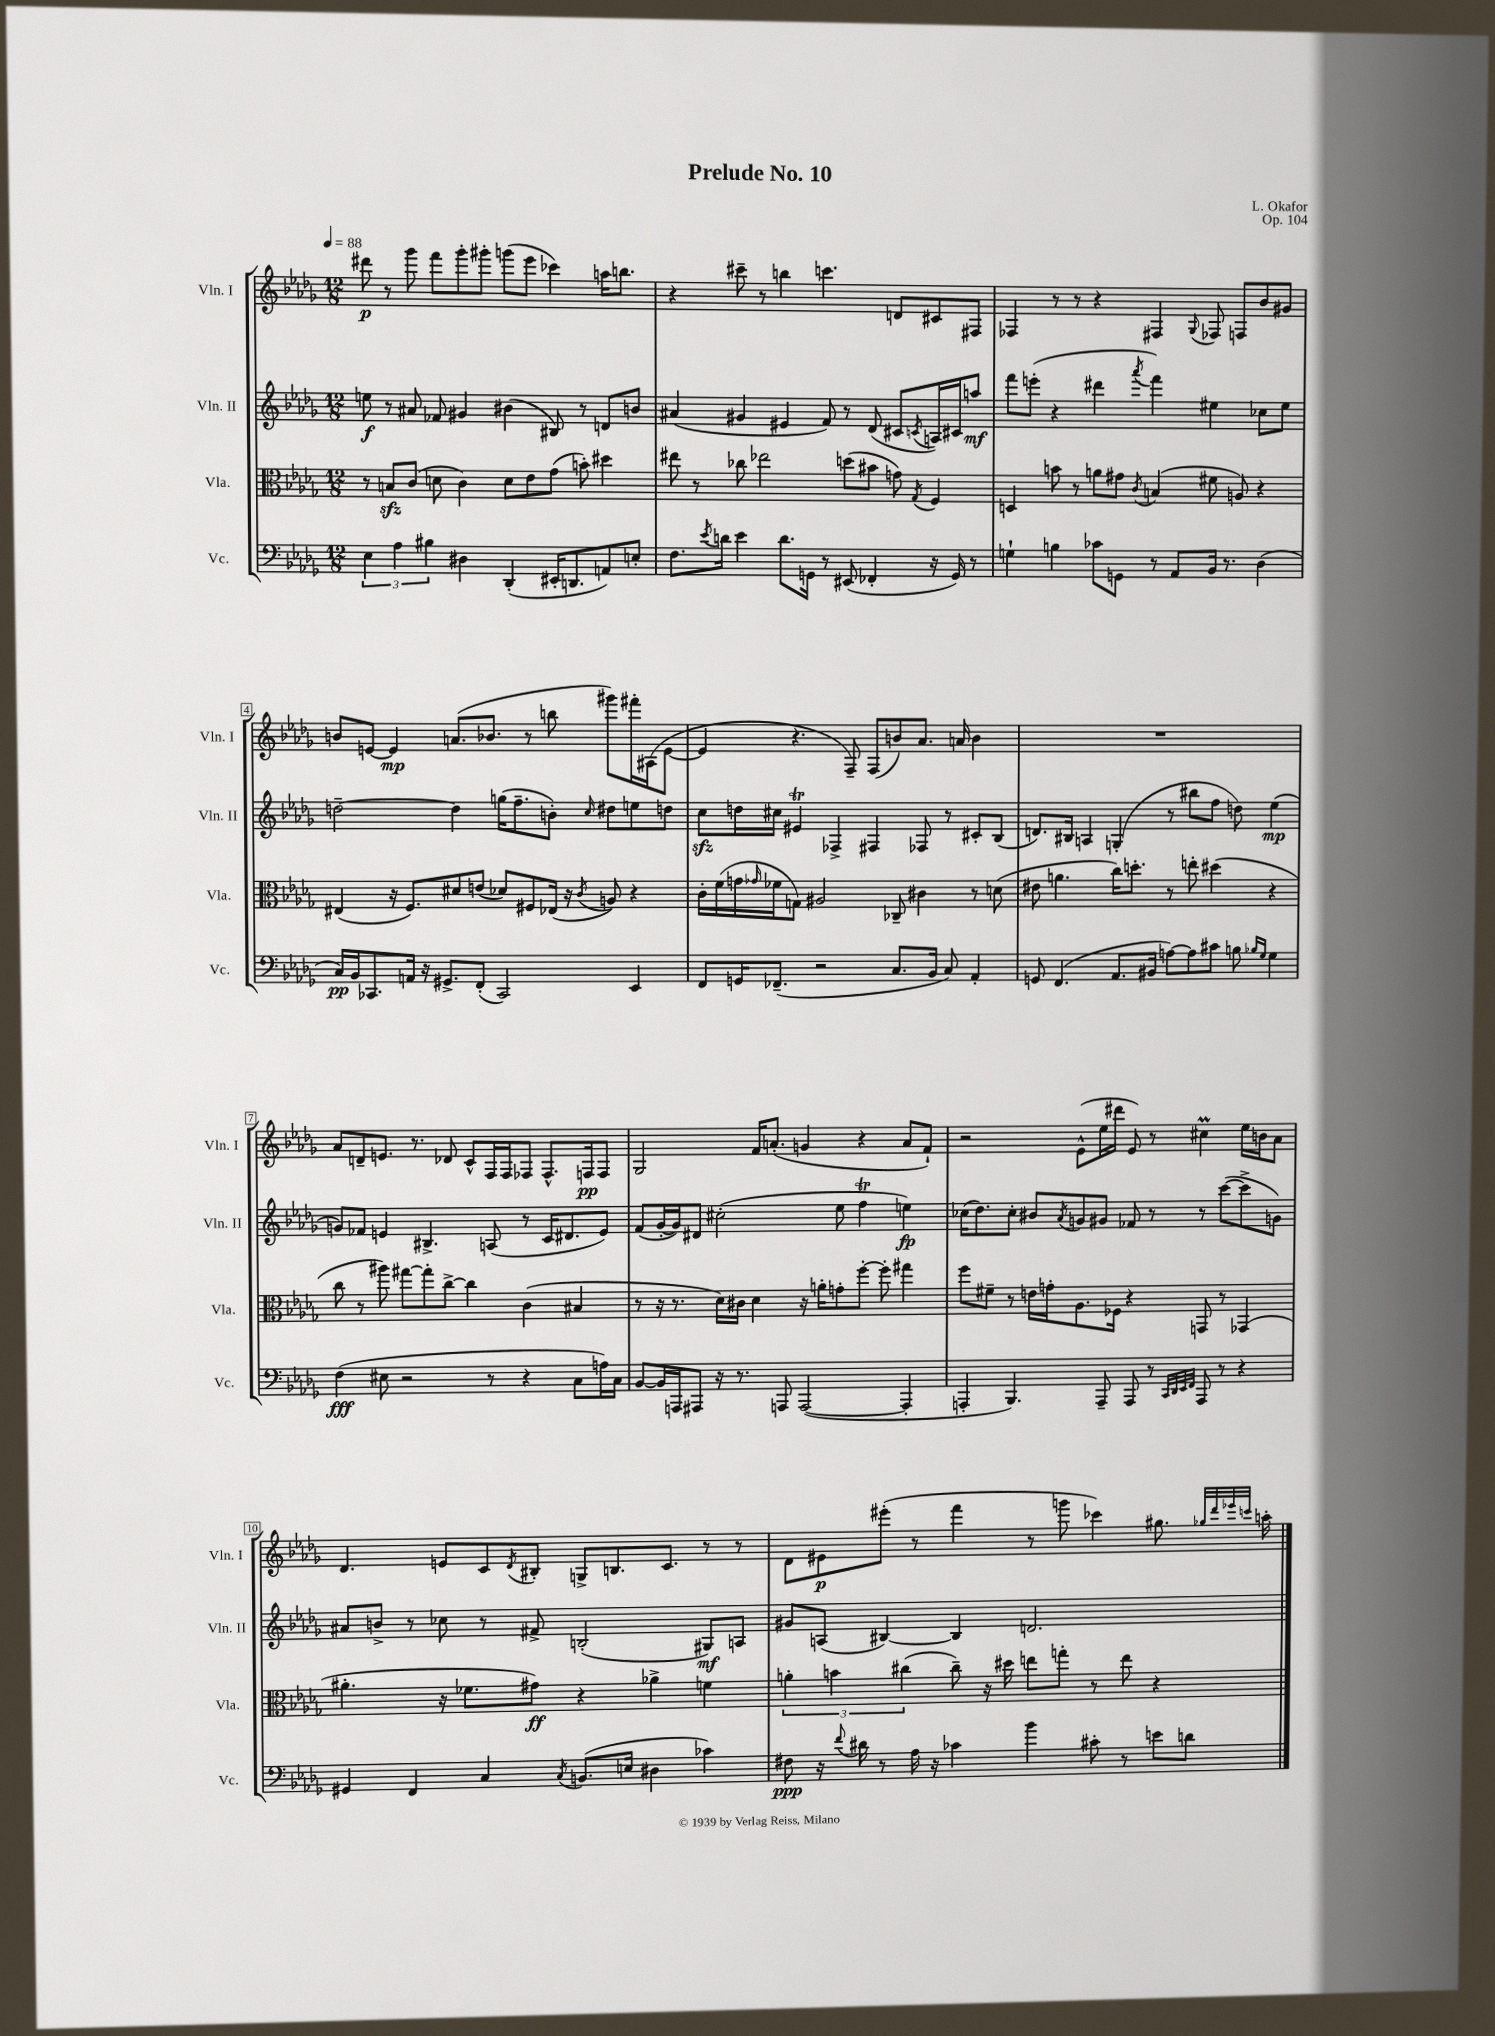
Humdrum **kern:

**kern	**kern	**kern	**kern
*staff4	*staff3	*staff2	*staff1
*clefF4	*clefC3	*clefG2	*clefG2
*k[b-e-a-d-g-]	*k[b-e-a-d-g-]	*k[b-e-a-d-g-]	*k[b-e-a-d-g-]
*M12/8	*M12/8	*M12/8	*M12/8
*MM88	*MM88	*MM88	*MM88
6E-\	8r	8ee\	8ddd#\
.	8B/L	8r	8r
6A-\	.	.	.
.	(8c/J	8a#/	8ggg-\
6B#\	.	.	.
.	8d\	8f-/	8fff\L
4D#\	4c\)	4g#/	8ggg-'\
.	.	.	8ggg#'\J
(4DD-'/	8d\L	(4b#\	(8ggg\L
.	8e-\	.	8eee-\J
16EE#'/LK	(8g-\J	8B#/)	4ccc-\)
8.DD/	.	.	.
.	8b'\)	8r	.
8AA/)	4dd#\	8d/L	16aa\LK
.	.	.	8.bb\J
8E'/J	.	8b/J	.
=	=	=	=
8.F\L	8ee#\	(4a#/	4r
.	8r	.	.
8qe-/	.	.	.
16d\Jk	.	.	.
4e-\	8cc-\	4g#/	8ccc#~\
.	2ee-\	.	8r
8.d\L	.	4e#/	4bb\
16GG\Jk	.	.	.
8r	.	8f/)	4.ccc\
(8EE#/	(8dd\L	8r	.
4FF-'/	8b#\J	(8d-/	.
.	8g\)	8c#/L	8d/L
.	8qG-/	8qc/	.
16r	4F/	16A/L)	8c#/
16GG/)	.	16c#/J	.
8r	.	8aa/J	8F#/J
=	=	=	=
4G`\	4D/	8fff\L	4F-/
.	.	(8eee'\J	.
4B\	8b\	4r	8r
.	8r	.	8r
8c-\L	8a\L	4ddd#\	4r
8GG\J	8g#\J	.	.
.	8qc/	8qaaa-/	.
8r	(4B/	4fff\)	4F#/
8AA-/L	.	.	.
.	.	.	8qqG-/
16BB-/Jk	8f#\	4ee#\	8F-/
8.r	.	.	.
.	8A/)	.	8F/L
(4D-\	4r	8cc-\L	8b-/
.	.	8ee#\J	8g#/J
=	=	=	=
16C/LL)	(4E#/	[2dd~\	8b/L
16BB-/J	.	.	.
8.CC-/	.	.	[8e/J
.	16r	.	4e/]
16AA/Jk	8.F/L)	.	.
16r	.	.	.
8.GG#^/L	.	.	.
.	8d#/	4dd\]	(8.a/L
(8FF'/J	(8e/J	.	.
.	.	.	8.b-/J
2CC-/)	8d-/L)	(16gg\LK	.
.	.	8.ff~\	.
.	8F#/	.	8r
.	(16E-/Jk	8b'\J)	8bb\
.	16r	.	.
.	8qc/	16qqcc/	.
.	8A/)	8dd#\L	8ggg#\L)
4EE-/	4r	8ee\	16fff#'\L
.	.	.	(16A#\J
.	.	8dd\J	[8e\J
=	=	=	=
8FF/L	16c'\LL	8cc\L	4e/]
.	(16f\	.	.
16GG/K	16g\	16dd\L	.
.	16qqg-/	.	.
(8.FF-~/J	16f-\J	16cc#\JJ	.
.	8G\J)	4e#/	4.r
2r	2A#/	.	.
.	.	4F-^/	.
.	.	.	8F~/)
.	.	4F#/	(8F/L
8.C/L	8C-~/	.	8b/)
.	4c#\	8F-/	8.a-/J
16BB-/Jk	.	.	.
8C/)	.	8r	.
.	.	.	16a/
4AA-'/	8r	8c#'/L	4b\
.	(8d\	(8B-/J	.
=	=	=	=
8GG/	8e#\	8.d/L)	1.r
(4.FF/	4.a\	.	.
.	.	16B#/Jk	.
.	.	4A/	.
8.AA-/L	16cc\LK)	(4G'/	.
.	8.dd'\J	.	.
16BB#/Jk	.	.	.
[8A\L)	8r	8r	.
8A\]	8ee'\	8bb#\L	.
8c#\J	(4dd#\	8ff\J	.
8B\	.	8dd\)	.
16qqB-/LL	.	.	.
16qqG-/JJ	.	.	.
4G-\	4r	(4ee-\	.
=	=	=	=
(4F\	8cc\	8g/L)	8a-/L
.	8r	8f-/J	8d~/
8E#\	8aa#\)	4e/	8.e/J
2r	[8gg#\L	.	.
.	.	.	8.r
.	8gg#'\]	4.B#^/	.
.	[8cc^\J	.	8d-/
.	4cc\]	.	8c^^/L
8r	.	(8A/	16F/L
.	.	.	16F/J
4r	(4c\	8r	8F-/J
.	.	16c/LK	8.F-^^/L
.	.	8.d#/	.
8C\L	4B#/	.	.
.	.	.	16F/k
16A\L)	.	8e/J)	8F/J
16C\JJ	.	.	.
=	=	=	=
[8BB-/L	8r	(8f/L	2G-/
16BB-/]L	16r	[16g-'/L	.
16AAA/J	8.r	16g-/]J)	.
8AAA#/J	.	8d#/J	.
16r	16d-\LL)	(2cc#'\	.
8.r	16c#\JJ	.	.
.	4d-\	.	16f/LK
.	.	.	(8.a'/J
8AAA/	.	.	.
([2AAA/	16r	.	4g/
.	16a'\LK	.	.
.	8g'\	8ee-\	.
.	[8ff'\J	4ff\	4r
.	8ff'\]	.	.
4AAA'/]	4gg#\	4ee\)	8a/L
.	.	.	8f`/J)
=	=	=	=
4AAA'/	8ff\L	(16cc-\LK	2r
.	.	8.dd-\)	.
.	8f#~\J	.	.
4.BBB-/)	8r	8cc-'\J	.
.	16e\LL	8b#/L	.
.	16g'\J	.	.
.	.	8qa-/	.
.	8.A-\	8g/	(8e-^^\L
8AAA~/	.	8g#/J	16ee-\L
.	16F-\Jk	.	16ddd#\JJ
8AAA/	4r	8f-/	8e-/)
8r	.	8r	8r
32qqCC/LLL	.	.	.
32qqDD-/	.	.	.
32qqEE-/	.	.	.
32qqFF/JJJ	.	.	.
8AAA/	8GG/	8r	4cc#\
8r	8r	([8ccc\L	.
4r	(4GG-/	8ccc^\]	16ee-\LL
.	.	.	16b\J
.	.	8g\J)	8a-\J
=	=	=	=
4GG#/	4.a#'\	8a#/L	4.d-/
.	.	8b^/J	.
4FF/	.	8r	.
.	16r	8cc-\	8e/L
.	8.f-\L	.	.
4C/	.	8r	8c/
.	.	.	8qd-/
.	8g#\J)	8f#^/	8B#'/J
8qC/	.	.	.
(8.BB/L	4r	(2B'/	8G^/L
.	.	.	8.B/
16E/Jk	.	.	.
4D#\	4a-^\	.	.
.	.	.	8.c/J
4c-\)	4f\	8G#/L)	8r
.	.	8A/J	8r
=	=	=	=
8F#\	6a'\	8g#/L	8d-\L
16r	.	(8A/J	8e#\
.	6b\	.	.
8qqf/	.	.	.
16d#\	.	.	.
8r	.	[4B#/)	(8eee#'\J
.	(6cc#\	.	.
16A-\	.	.	8r
16r	.	.	.
4c-\	8cc#~\)	4B#/]	4fff\
.	16r	.	.
.	16dd#\	.	.
4b-\	8ee\L	2.d/	8r
.	8gg'\J	.	8ggg\
8c#'\	8r	.	4ccc-\)
8r	8ee\	.	.
8e\L	4r	.	8.gg#\
8d\J	.	.	.
.	.	.	32qqgg-/LLL
.	.	.	32qqddd-/
.	.	.	32qqeee-/
.	.	.	32qqccc/JJJ
.	.	.	16aa'\
==	==	==	==
*-	*-	*-	*-
